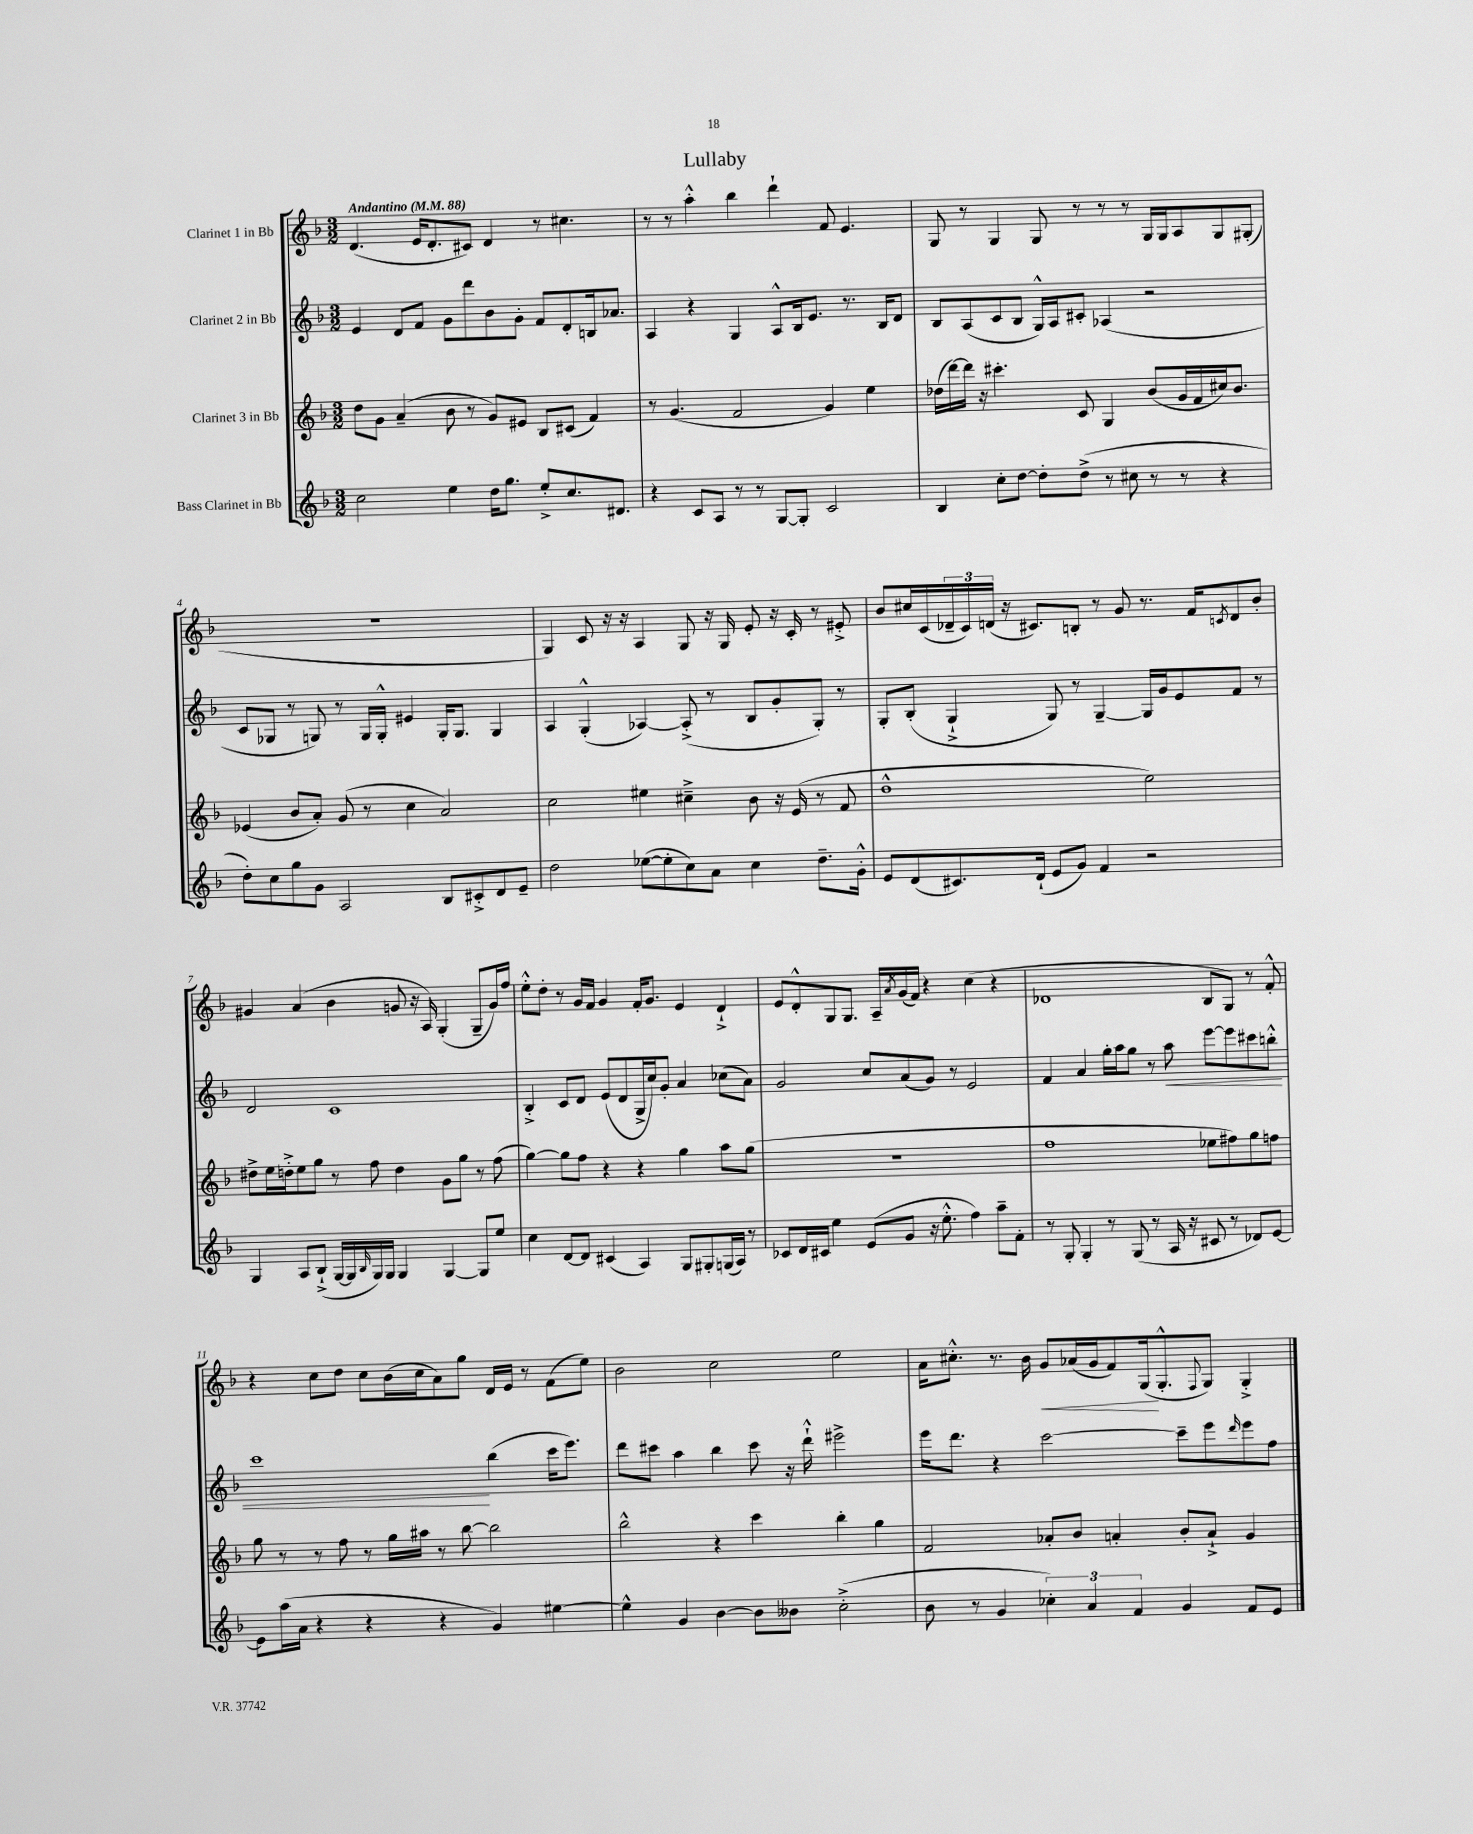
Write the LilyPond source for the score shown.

\header { title = "Lullaby" }
<<
\new StaffGroup <<
\new Staff = "s0" \with { instrumentName = "Clarinet 1 in Bb" } {
    \clef treble \key f \major \numericTimeSignature \time 3/2 \tempo "Andantino" 4 = 88
    d'4.( e'16 d'8.-. cis'8) d'4 r8 cis''4. |
    r8 r8 a''4-.-^ bes''4 d'''4-! f'8 e'4. |
    g8 r8 g4 g8 r8 r8 r8 g16 g16 a8 g8 gis8-.( |
    R1. |
    g4) c'8 r16 r16 a4 g8 r16 g16 e'8-. r16 c'16-. r8 eis'8-.-> |
    bes'8 cis''16 c'16( \tuplet 3/2 { des'16-- c'16) d'16( } r16 cis'8.) b8-. r8 g'8 r8. f'16 \acciaccatura { c'8 } d'8 bes'8-. |
    gis'4 a'4( bes'4 g'8 r16 a16) g4-.( g8-- g'16) f''16 |
    e''8-.-^ d''8-. r8 g'16 f'16 g'4 f'16-. g'8. e'4 d'4-!-> |
    e'8 d'8-.-^ g8 g8. a16-- \acciaccatura { a'8 } g'16( f'16) r4 c''4( r4 |
    des'1 bes8 g8) r8 f'8-.-^ |
    r4 c''8 d''8 c''8 bes'16( c''16 a'8) g''8 d'16 e'16 r8 f'8( e''8) |
    bes'2 c''2 e''2 |
    a'16 cis''8.-.-^ r8. bes'16 g'8\< aes'16( g'16 f'8) g16\!( g8.-.-^ \appoggiatura { f8 } g8) g4-.-> \bar "|." |
}
\new Staff = "s1" \with { instrumentName = "Clarinet 2 in Bb" } {
    \clef treble \key f \major \numericTimeSignature \time 3/2
    e'4 d'8 f'8 g'8 d'''8 bes'8 g'8-. f'8 d'8-. b16 aes'8. |
    a4 r4 g4 a8-^ bes16 e'8. r8. bes16 d'8 |
    bes8 a8( c'8 bes8 g16-^) a16 cis'8-. aes4( r2 |
    c'8 ges8 r8 g8) r8 g16 g16-.-^ eis'4 g16-. g8. g4 |
    a4 g4-.-^( aes4~) aes8-.->( r8 bes8 g'8-. g8-.) r8 |
    g8-. bes8-.( g4-!-> g8) r8 g4~-- g16 g'16 e'8 f'8 r8 |
    d'2 c'1 |
    bes4-.-> c'8 d'8 e'8( d'8 g16-> c''16) g'8-. a'4 ces''8( a'8) |
    g'2 c''8 a'8( g'8) r8 e'2 |
    f'4 a'4 g''16-. a''16 g''8 r8 a''8\< e'''8~ e'''8 cis'''8 b''8-.-^ |
    c'''1\! bes''4( c'''16 e'''8.) |
    d'''8 cis'''8 a''4 bes''4 cis'''8 r16 d'''16-!-^ eis'''2-> |
    e'''16 d'''8. r4 c'''2~ c'''8-- e'''8 \grace { d'''16 } e'''8 f''8 \bar "|." |
}
\new Staff = "s2" \with { instrumentName = "Clarinet 3 in Bb" } {
    \clef treble \key f \major \numericTimeSignature \time 3/2
    d''8 g'8 a'4--( bes'8 r8 g'8) eis'8 bes8 cis'8( f'4) |
    r8 g'4.( f'2 g'4) e''4 |
    des''16( d'''16~) d'''16 r16 cis'''4.-. c'8 g4 bes'8( g'16 f'16 cis''16) bes'8. |
    ees'4( bes'8 a'8-.) g'8( r8 c''4 a'2) |
    c''2 eis''4 cis''4---> bes'8 r16 e'16( r8 f'8 |
    d''1-^ e''2) |
    dis''8-> e''16 d''16-.-> e''8 g''8 r8 f''8 d''4 g'8 g''8 r8 f''8( |
    g''4~) g''8 f''8 r4 r4 g''4 a''8 g''8( |
    R1. |
    f''1 ees''8 fis''8) g''8 f''8 |
    g''8 r8 r8 f''8 r8 g''16 ais''16 r8 bes''8~ bes''2 |
    bes''2-^ r4 c'''4 bes''4-. g''4 |
    f'2 aes'8-. bes'8 a'4-. bes'8-. a'8-!-> g'4 \bar "|." |
}
\new Staff = "s3" \with { instrumentName = "Bass Clarinet in Bb" } {
    \clef treble \key f \major \numericTimeSignature \time 3/2
    c''2 e''4 d''16 g''8. e''8-.-> c''8. dis'8. |
    r4 c'8 a8 r8 r8 g8~ g8-. c'2 |
    bes4 c''8-. d''8~ d''8-. d''8->( r8 cis''8 r8 r8 r4 |
    d''8-.) c''8 g''8 g'8 a2 bes8 cis'8-.-> d'8 e'8-- |
    d''2 ees''8~( ees''8-. c''8) a'8 c''4 d''8.-- g'16-.-^ |
    e'8 d'8( cis'8.) d'16-!( e'8 g'8) f'4 r2 |
    g4 a8 bes8-!->( g16~ g16 \grace { bes16 } g16) g16 g4 g4~ g8 e''8 |
    c''4 d'8~ d'8 cis'4( a4) g8 gis8-. g16( a16) r8 |
    ces'8 d'16 cis'16 e''4 e'8( g'8 r16 e''8.-.-^ f''4) a''8-- f'8-. |
    r8 g8-. g4-. r8 g8( r8 a16 r16 cis'8 r8 des'8) e'8~ |
    e'8 a''16( a'16 r4 r4 r4 g'4) eis''4~ |
    eis''4-^ g'4 bes'4~ bes'8 beses'8 c''2-.->( |
    bes'8 r8 g'4 \tuplet 3/2 { ces''4-.) a'4 f'4 } g'4 f'8 e'8 \bar "|." |
}
>>
>>
